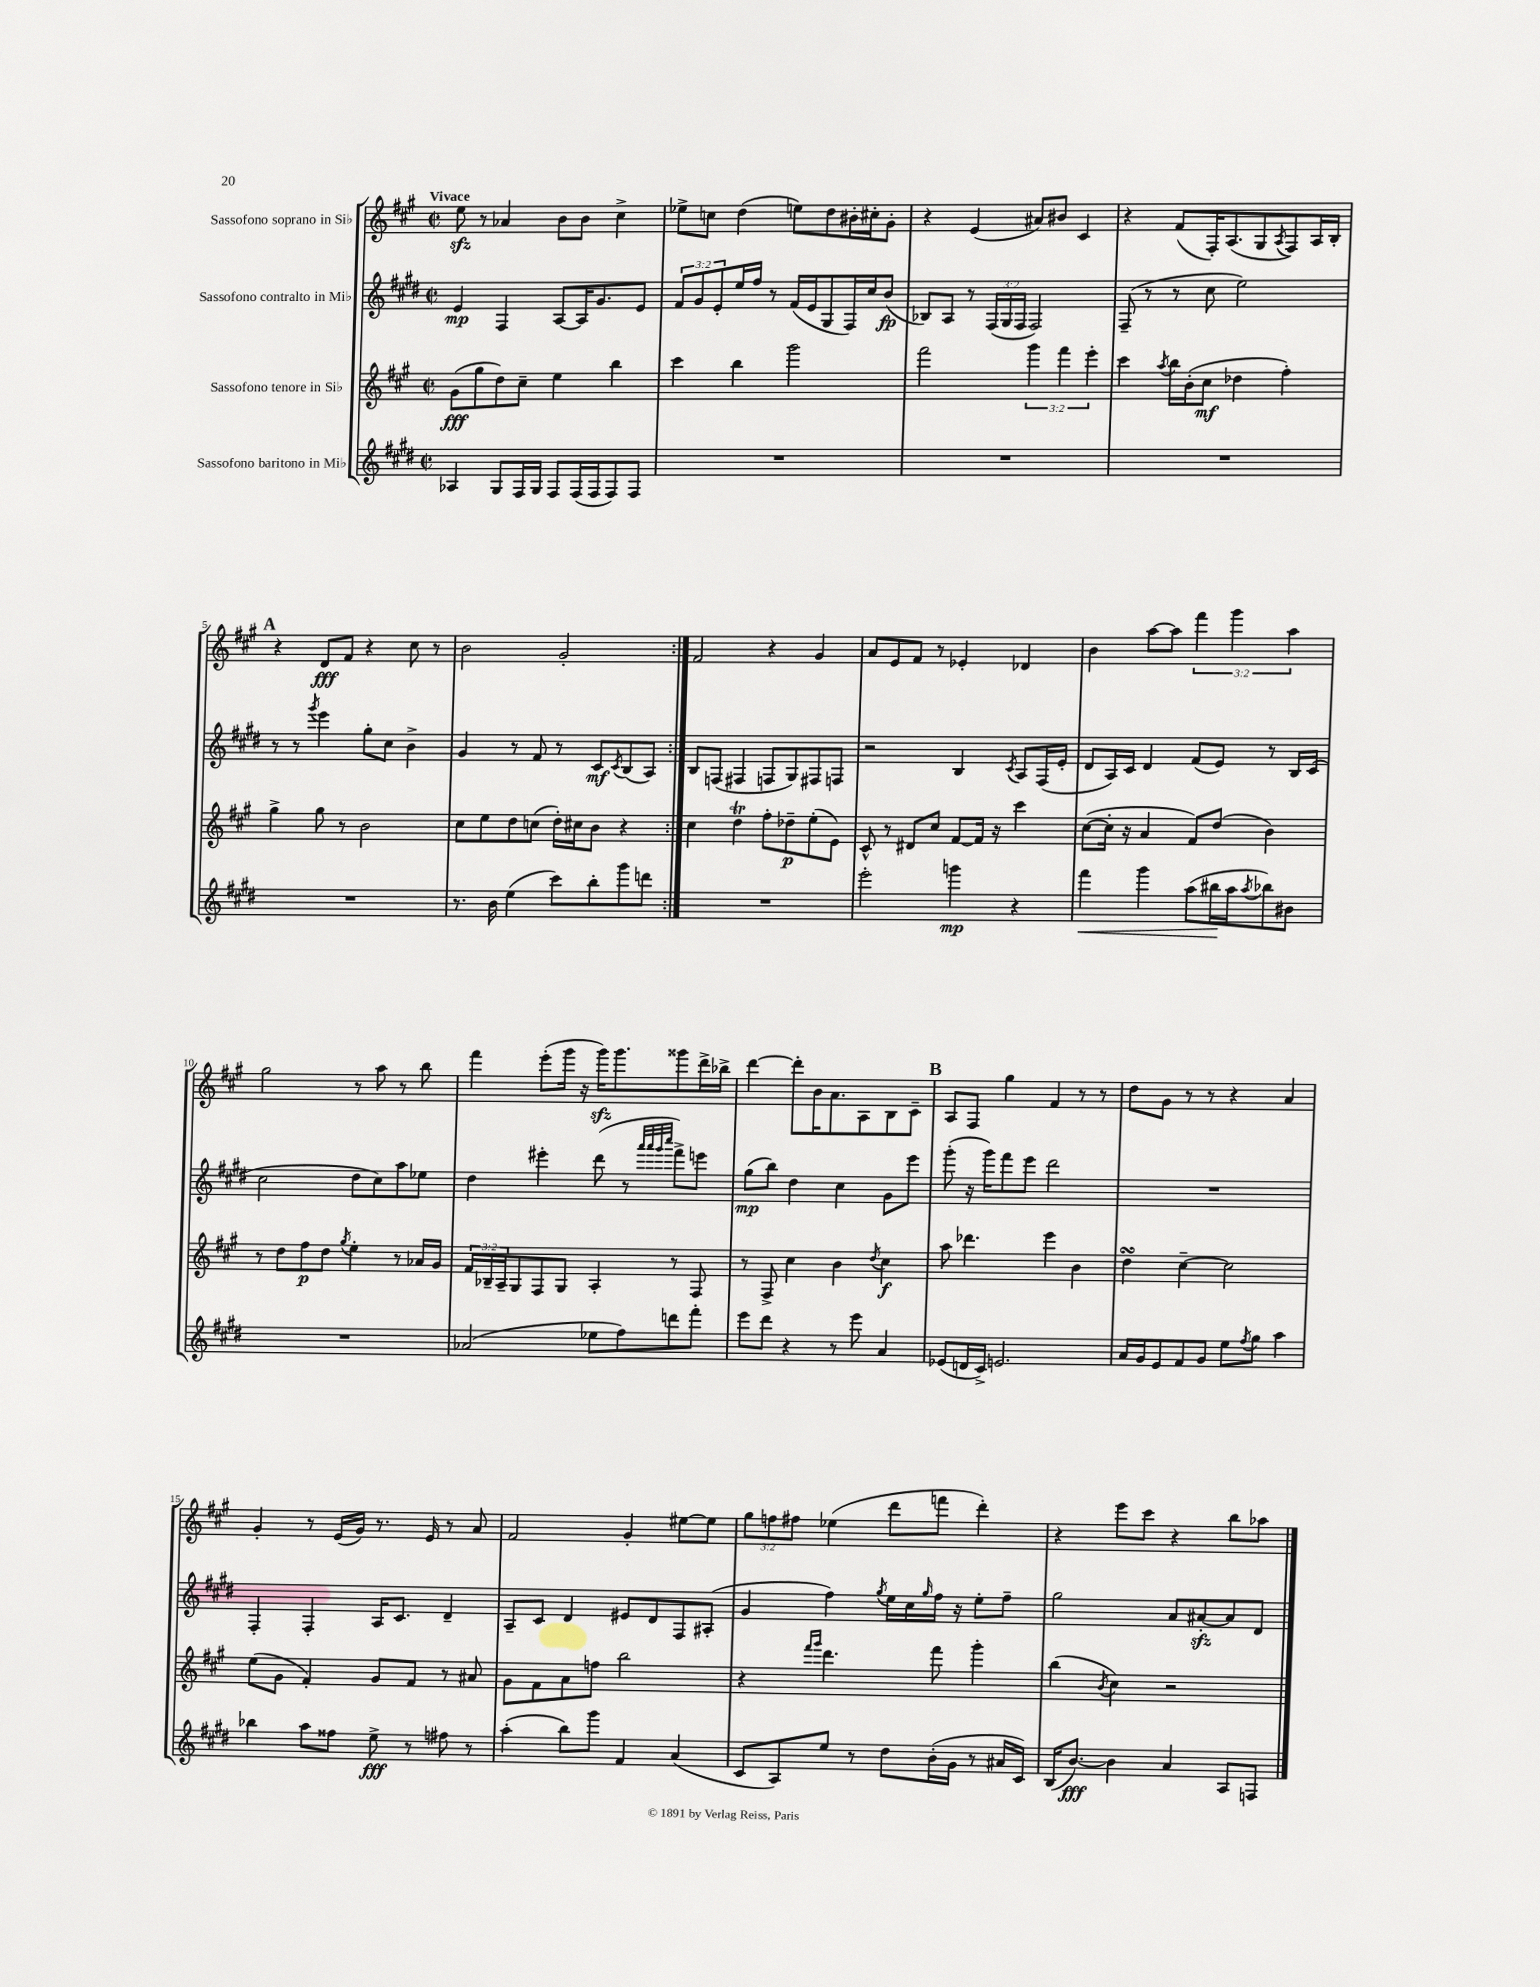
<<
\new StaffGroup <<
\new Staff = "s0" \with { instrumentName = "Sassofono soprano in Sib" } {
    \clef treble \key a \major \defaultTimeSignature \time 2/2 \override Staff.TupletNumber.text = #tuplet-number::calc-fraction-text \tempo "Vivace"
    \repeat volta 2 { e''8\sfz r8 aes'4 b'8 b'8 cis''4-> |
    ees''8-> c''8 d''4( e''8) d''8 bis'16-. cis''16-. gis'8-. |
    r4 e'4( ais'8) bis'8 cis'4 |
    r4 fis'8( fis16-.) a8.( gis8 \acciaccatura { a8 } fis8) a16 b16-. |
    \mark \markup { \bold "A" } r4 d'8\fff fis'8 r4 cis''8 r8 |
    b'2 gis'2-. | }
    fis'2 r4 gis'4 |
    a'8 e'8 fis'8 r8 ees'4-. des'4 |
    b'4 a''8~ a''8 \tuplet 3/2 { fis'''4 gis'''4 a''4 } |
    gis''2 r8 a''8 r8 b''8 |
    fis'''4 e'''8-.( gis'''16 r16 gis'''16\sfz) gis'''8. gisis'''8 d'''16-> bes''16-> |
    d'''4~ d'''8-. b'16 a'8. a8 b8 cis'8-- |
    \mark \markup { \bold "B" } a8 fis8 gis''4 fis'4 r8 r8 |
    d''8 gis'8 r8 r8 r4 a'4 |
    gis'4-. r8 e'16( gis'16) r8. e'16 r8 a'8 |
    fis'2 gis'4-. eis''8~ eis''8 |
    \tuplet 3/2 { gis''8 f''8 fis''8 } ees''4( d'''8 f'''8 d'''4-.) |
    r4 e'''8 cis'''8 r4 b''8 aes''8 \bar "|." |
}
\new Staff = "s1" \with { instrumentName = "Sassofono contralto in Mib" } {
    \clef treble \key e \major \defaultTimeSignature \time 2/2 \override Staff.TupletNumber.text = #tuplet-number::calc-fraction-text
    \repeat volta 2 { e'4\mp fis4 a8~ a16 gis'8. e'8 |
    \tuplet 3/2 { fis'8 gis'8 e'8-. } e''16 fis''16 r8 fis'16( e'16 gis8 fis16) cis''16 b'8\fp( |
    bes8) a8 r8 \tuplet 3/2 { fis16( gis16 fis16 } fis2) |
    fis8--( r8 r8 cis''8 e''2) |
    \mark \markup { \bold "A" } r8 r8 \acciaccatura { gis'''8 } e'''4 gis''8-. cis''8 b'4-> |
    gis'4 r8 fis'8 r8 cis'8\mf \acciaccatura { cis'8 } b8( a8) | }
    b8 f8( fis4 f8 gis8) fis8 f8 |
    r2 b4 \acciaccatura { cis'8 } a8 fis16( e'16-. |
    dis'8 a16) cis'16 dis'4 fis'8( e'8) r8 b16 cis'16( |
    cis''2 dis''8 cis''8) a''8 ees''8 |
    dis''4 eis'''4-. dis'''8( r8 \grace { a'''32 a'''32 gis'''32 cis''''32 } fis'''8->) e'''8 |
    gis''8\mp( b''8) dis''4 cis''4 gis'8 e'''8 |
    \mark \markup { \bold "B" } gis'''8-.( r16 gis'''16) fis'''8 e'''8 dis'''2 |
    R1 |
    fis4-. fis4-. a16 cis'8. dis'4-- |
    a8-- cis'8 dis'4 eis'8 dis'8 fis8 ais8-.( |
    gis'4 fis''4) \acciaccatura { gis''8 } e''16 cis''16 \grace { gis''16 } fis''16 r16 e''8-. fis''8-- |
    gis''2 a'8 ais'8~-.\sfz ais'8 dis'8 \bar "|." |
}
\new Staff = "s2" \with { instrumentName = "Sassofono tenore in Sib" } {
    \clef treble \key a \major \defaultTimeSignature \time 2/2 \override Staff.TupletNumber.text = #tuplet-number::calc-fraction-text
    \repeat volta 2 { gis'8\fff( gis''8 d''8) cis''8-- e''4 b''4 |
    cis'''4 b''4 gis'''2 |
    fis'''2 \tuplet 3/2 { gis'''4 fis'''4 e'''4-. } |
    cis'''4 \acciaccatura { a''8 } b''16 b'16-.( cis''8\mf des''4 fis''4-.) |
    \mark \markup { \bold "A" } gis''4-> gis''8 r8 b'2 |
    cis''8 e''8 d''8 c''8( d''16-.) cis''16 b'8 r4 | }
    cis''4 d''4\trill fis''8-. des''8--\p e''8-.( e'8) |
    cis'8-^ r8 dis'8 cis''8 fis'8~ fis'16 r16 cis'''4 |
    cis''8~( cis''16-. r16 a'4 fis'8) d''8( b'4) |
    r8 d''8 fis''8\p d''8 \acciaccatura { gis''8 } e''4-. r8 aes'16 gis'16 |
    \tuplet 3/2 { fis'16 bes16-- a16-- } gis8 fis8 gis8 a4-. r8 fis8 |
    r8 fis8-> cis''4 b'4 \acciaccatura { d''8 } cis''4\f |
    \mark \markup { \bold "B" } a''8 des'''4. e'''4 b'4 |
    d''4\turn cis''4~-- cis''2 |
    e''8( gis'8 fis'4-.) gis'8 fis'8 r8 ais'8 |
    gis'8 fis'8 a'8 f''8 b''2 |
    r4 \grace { fis'''16 gis'''16 } d'''4. fis'''8 gis'''4-. |
    b''4( \acciaccatura { b'8 } cis''4) r2 \bar "|." |
}
\new Staff = "s3" \with { instrumentName = "Sassofono baritono in Mib" } {
    \clef treble \key e \major \defaultTimeSignature \time 2/2
    \repeat volta 2 { aes4 gis8 fis16 gis16 fis8 fis16( fis16 fis8) fis8 |
    R1 |
    R1 |
    R1 |
    \mark \markup { \bold "A" } R1 |
    r8. b'16 e''4( cis'''8) b''8-. gis'''8 d'''8 | }
    R1 |
    e'''2-. g'''4\mp r4 |
    fis'''4\< gis'''4 a''8( bis''16\! a''16 \acciaccatura { a''8 } bes''8) bis'8 |
    R1 |
    aes'2( ees''8 fis''8) d'''8 fis'''8-. |
    e'''8 dis'''8 r4 r8 e'''8 a'4 |
    \mark \markup { \bold "B" } ees'8( d'16 cis'16->) e'2. |
    a'16 gis'16 e'8 fis'8 gis'8 e''8 \acciaccatura { fis''8 } gis''8 a''4 |
    bes''4 a''8 fisis''8 e''8->\fff r8 fis''8 r8 |
    a''4-.( b''8) gis'''8 fis'4 a'4( |
    cis'8 a8) e''8 r8 dis''8 b'16-.( gis'16 r8 ais'16 cis'16) |
    b16( b'8.~\fff) b'4 a'4 a8 f8 \bar "|." |
}
>>
>>
